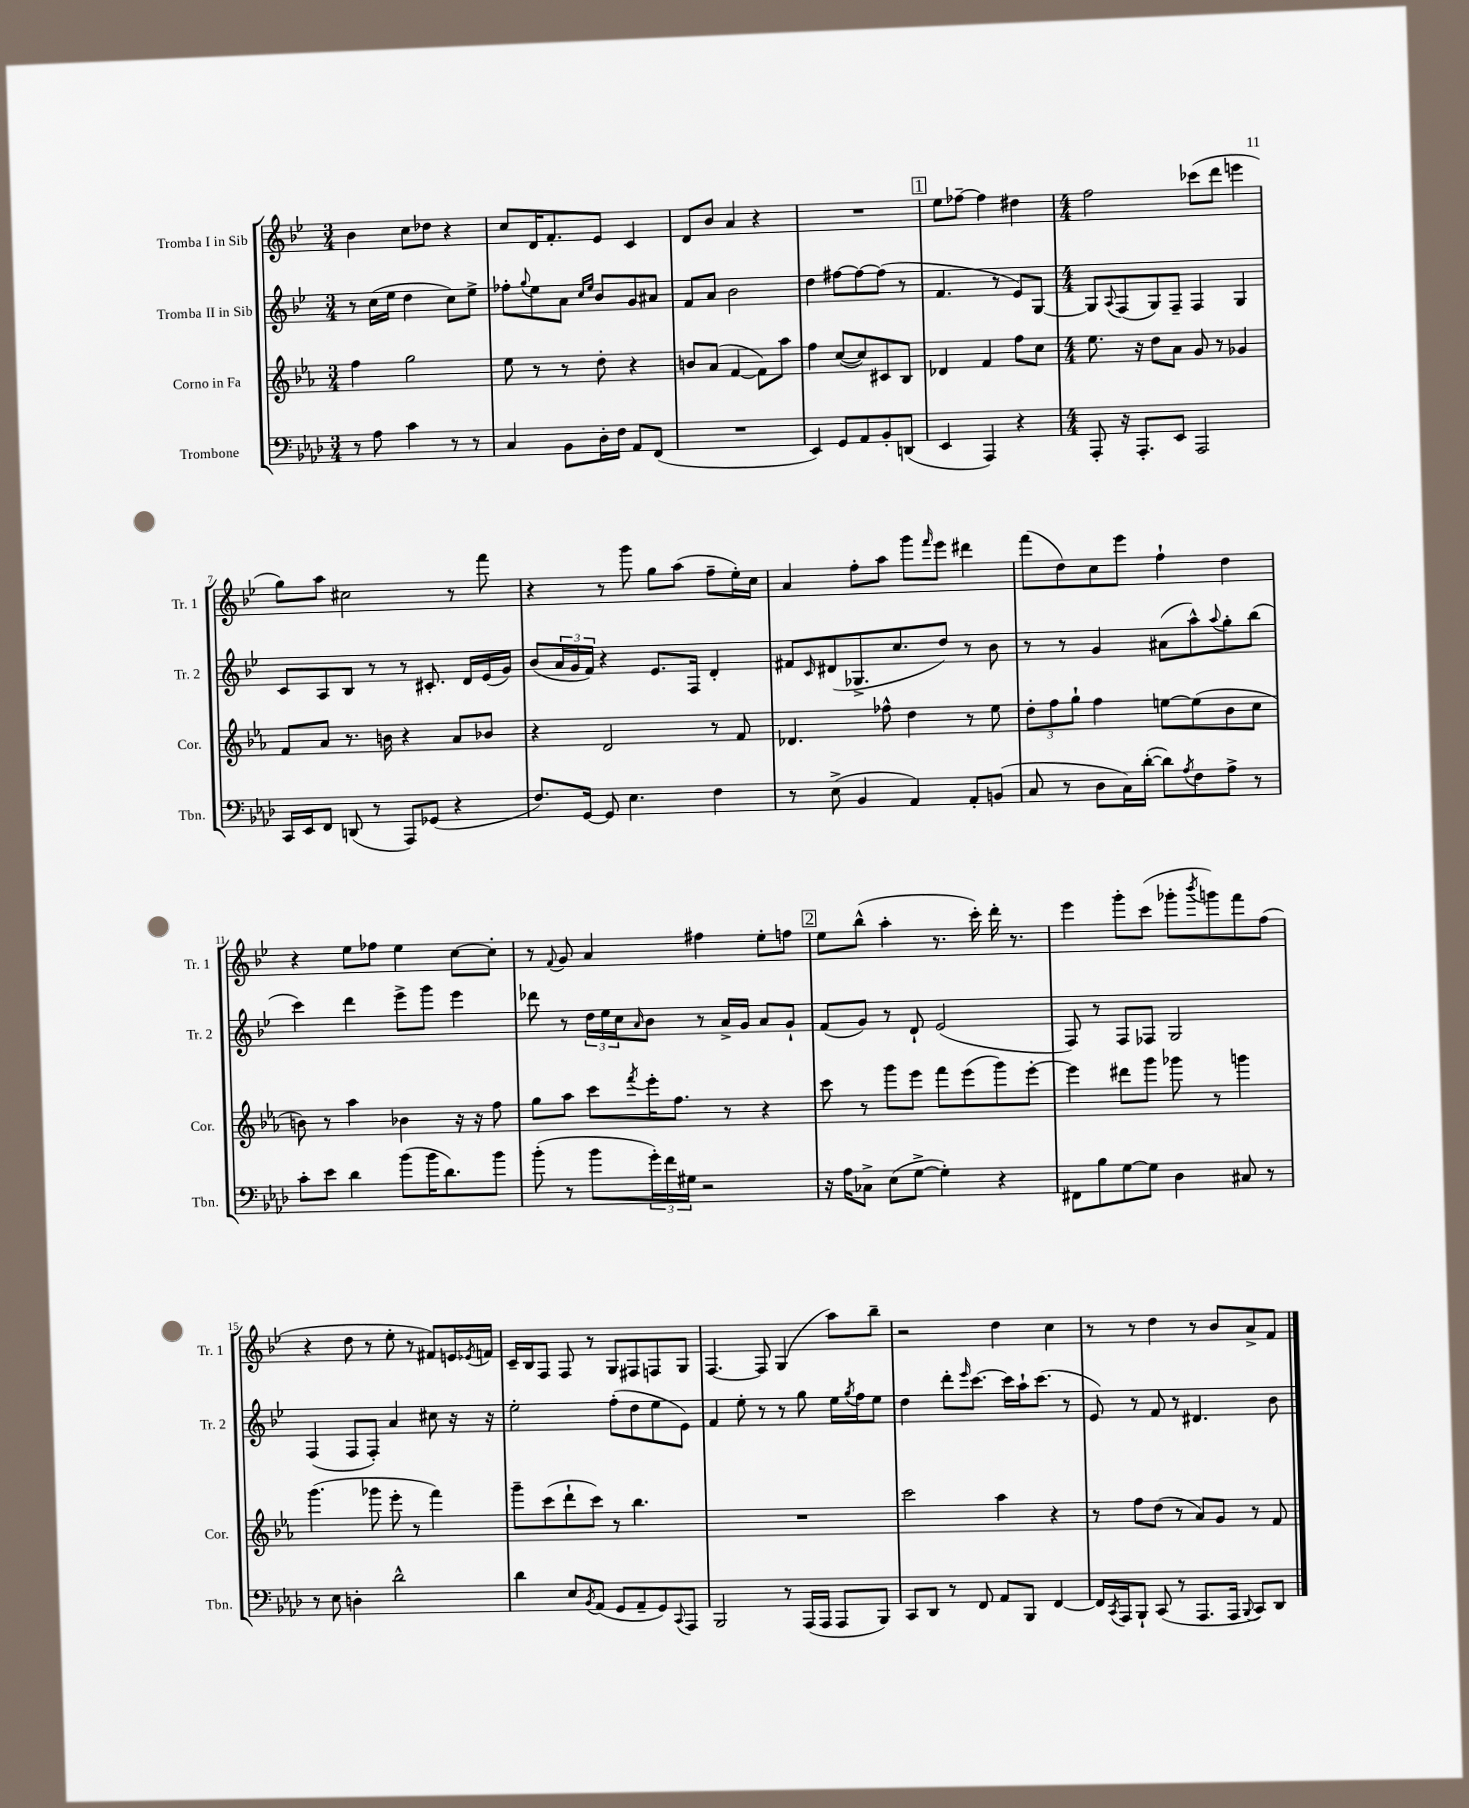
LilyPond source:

<<
\new StaffGroup <<
\new Staff = "s0" \with { instrumentName = "Tromba I in Sib" shortInstrumentName = "Tr. 1" } {
    \clef treble \key bes \major \numericTimeSignature \time 3/4
    bes'4 c''8 des''8 r4 |
    c''8 d'16 f'8.-. ees'8 c'4 |
    d'8 bes'8 a'4 r4 |
    R2. |
    \mark \markup { \box "1" } ees''8 fes''8~-- fes''4 dis''4 |
    \numericTimeSignature \time 4/4 f''2 ces'''8( d'''8 e'''4 |
    g''8) a''8 cis''2 r8 f'''8 |
    r4 r8 g'''8 g''8 a''8( f''8-- ees''16-.) c''16 |
    a'4 f''8-. a''8 g'''8 \grace { f'''16 } ees'''8 dis'''4 |
    f'''8( d''8) c''8 ees'''8 f''4-! d''4 |
    r4 ees''8 fes''8 ees''4 c''8~ c''8-. |
    r8 \appoggiatura { f'8 } g'8 a'4 fis''4 ees''8-. f''8 |
    \mark \markup { \box "2" } ees''8 bes''8-^( a''4-. r8. c'''16-.) d'''16-. r8. |
    ees'''4 g'''8-. c'''8( ges'''8-. \acciaccatura { bes'''8 } g'''8) f'''8 f''8( |
    r4 d''8 r8 ees''8-. r8 fis'8) e'16 \acciaccatura { ees'8 } f'16 |
    c'16-- bes16 f8 f8 r8 g8 fis8 f8 g8 |
    f4.~ f8 g4( a''8) bes''8-- |
    r2 d''4 c''4 |
    r8 r8 d''4 r8 bes'8 a'8-> f'8 \bar "|." |
}
\new Staff = "s1" \with { instrumentName = "Tromba II in Sib" shortInstrumentName = "Tr. 2" } {
    \clef treble \key bes \major \numericTimeSignature \time 3/4
    r8 c''16( ees''16 d''4 c''8) ees''8-> |
    fes''8-. \appoggiatura { g''8 } ees''8 a'8 \grace { c''16 ees''16 } bes'8 g'8 ais'8 |
    f'8 a'8 bes'2 |
    d''4 fis''8~ fis''8~ fis''8( r8 |
    \mark \markup { \box "1" } f'4. r8 ees'8) g8~ |
    \numericTimeSignature \time 4/4 g8 \appoggiatura { a8 } f8( g8) f8-- f4 g4 |
    c'8 a8 bes8 r8 r8 cis'8.-. d'16 ees'16( g'16) |
    bes'8( \tuplet 3/2 { a'16 g'16 f'16) } r4 ees'8. f16 d'4-. |
    fis'8 \grace { c'16 } dis'8( ges8.-> c''8. d''8) r8 bes'8 |
    r8 r8 g'4 ais'8( a''8-^) \appoggiatura { a''8 } g''8-. bes''8( |
    c'''4) d'''4 ees'''8-> g'''8 ees'''4 |
    des'''8 r8 \tuplet 3/2 { d''16 ees''16 c''16 } \grace { a'16 } bes'8 r8 a'16-> g'16 a'8 g'8-! |
    \mark \markup { \box "2" } f'8( g'8) r8 d'8-! ees'2( |
    f8) r8 f8 fes8 g2 |
    f4( f8 f8-.) a'4 cis''8 r16 r16 |
    ees''2-. f''8-.( d''8 ees''8 ees'8) |
    f'4 ees''8-. r8 r8 g''8 ees''16 \acciaccatura { g''8 } f''16 ees''8 |
    d''4 d'''8-. \grace { ees'''16 } c'''8.~ c'''16 a''16-! c'''8.( r8 |
    ees'8) r8 f'8 r8 dis'4. bes'8 \bar "|." |
}
\new Staff = "s2" \with { instrumentName = "Corno in Fa" shortInstrumentName = "Cor." } {
    \clef treble \key ees \major \numericTimeSignature \time 3/4
    f''4 g''2 |
    ees''8 r8 r8 d''8-. r4 |
    b'8 aes'8( f'4~ f'8) aes''8 |
    f''4 c''8~( c''8) cis'8 bes8 |
    \mark \markup { \box "1" } des'4 f'4 f''8 c''8 |
    \numericTimeSignature \time 4/4 ees''8. r16 d''8 aes'8 g'8 r8 ges'4 |
    f'8 aes'8 r8. b'16 r4 aes'8 bes'8 |
    r4 d'2 r8 f'8 |
    des'4. fes''8-^ d''4 r8 ees''8 |
    \tuplet 3/2 { d''8-. f''8 g''8-! } f''4 e''8~ e''8( bes'8 c''8 |
    b'8) r8 aes''4 bes'4 r16 r16 f''8 |
    g''8 aes''8 c'''8 \acciaccatura { f'''8 } ees'''16-. f''8. r8 r4 |
    \mark \markup { \box "2" } c'''8 r8 g'''8 ees'''8 f'''8 ees'''8( g'''8) ees'''8~-. |
    ees'''4 dis'''8 g'''8 ges'''8 r8 g'''4 |
    g'''4.( ges'''8 ees'''8-. r8 f'''4) |
    g'''8-- c'''8( d'''8-! c'''8) r8 bes''4. |
    R1 |
    c'''2 aes''4 r4 |
    r8 f''8 d''8( r8 aes'8) g'8 r8 f'8 \bar "|." |
}
\new Staff = "s3" \with { instrumentName = "Trombone" shortInstrumentName = "Tbn." } {
    \clef bass \key aes \major \numericTimeSignature \time 3/4
    r8 aes8 c'4 r8 r8 |
    c4 bes,8 des16-. f16 aes,8 f,8( |
    R2. |
    ees,4) g,8 aes,8 bes,8-. d,8( |
    \mark \markup { \box "1" } ees,4 aes,,4) r4 |
    \numericTimeSignature \time 4/4 aes,,8-. r16 aes,,8.-. ees,8 aes,,2 |
    c,16 ees,16 f,8 d,8( r8 aes,,8) ges,8( r4 |
    f8.) g,16~ g,8 ees4. f4 |
    r8 ees8->( bes,4 aes,4) aes,8-. b,8( |
    c8 r8 des8 c16) des'16~-.( des'8) \acciaccatura { aes8 } f8 aes8-> r8 |
    c'8-. ees'8 des'4 bes'8( bes'16 des'8.) bes'8 |
    bes'8-.( r8 bes'8 \tuplet 3/2 { g'16-.) f'16 gis16 } r2 |
    \mark \markup { \box "2" } r16 aes16 ces8-> ees8( g8~-> g4-.) r4 |
    fis,8 bes8 g8~ g8 des4 cis8 r8 |
    r8 ees8 d4-. des'2-^ |
    des'4 ees8 \acciaccatura { bes,8 } aes,8( g,8 aes,8-- g,8) \appoggiatura { c,8 } aes,,8 |
    bes,,2 r8 aes,,16( aes,,16 aes,,8 bes,,8) |
    c,8 des,8 r8 f,8 aes,8 bes,,8 f,4~ |
    f,16 \acciaccatura { c,8 } aes,,16 bes,,8-! c,8( r8 aes,,8. aes,,16 \appoggiatura { bes,,8 } c,8) des,8 \bar "|." |
}
>>
>>
